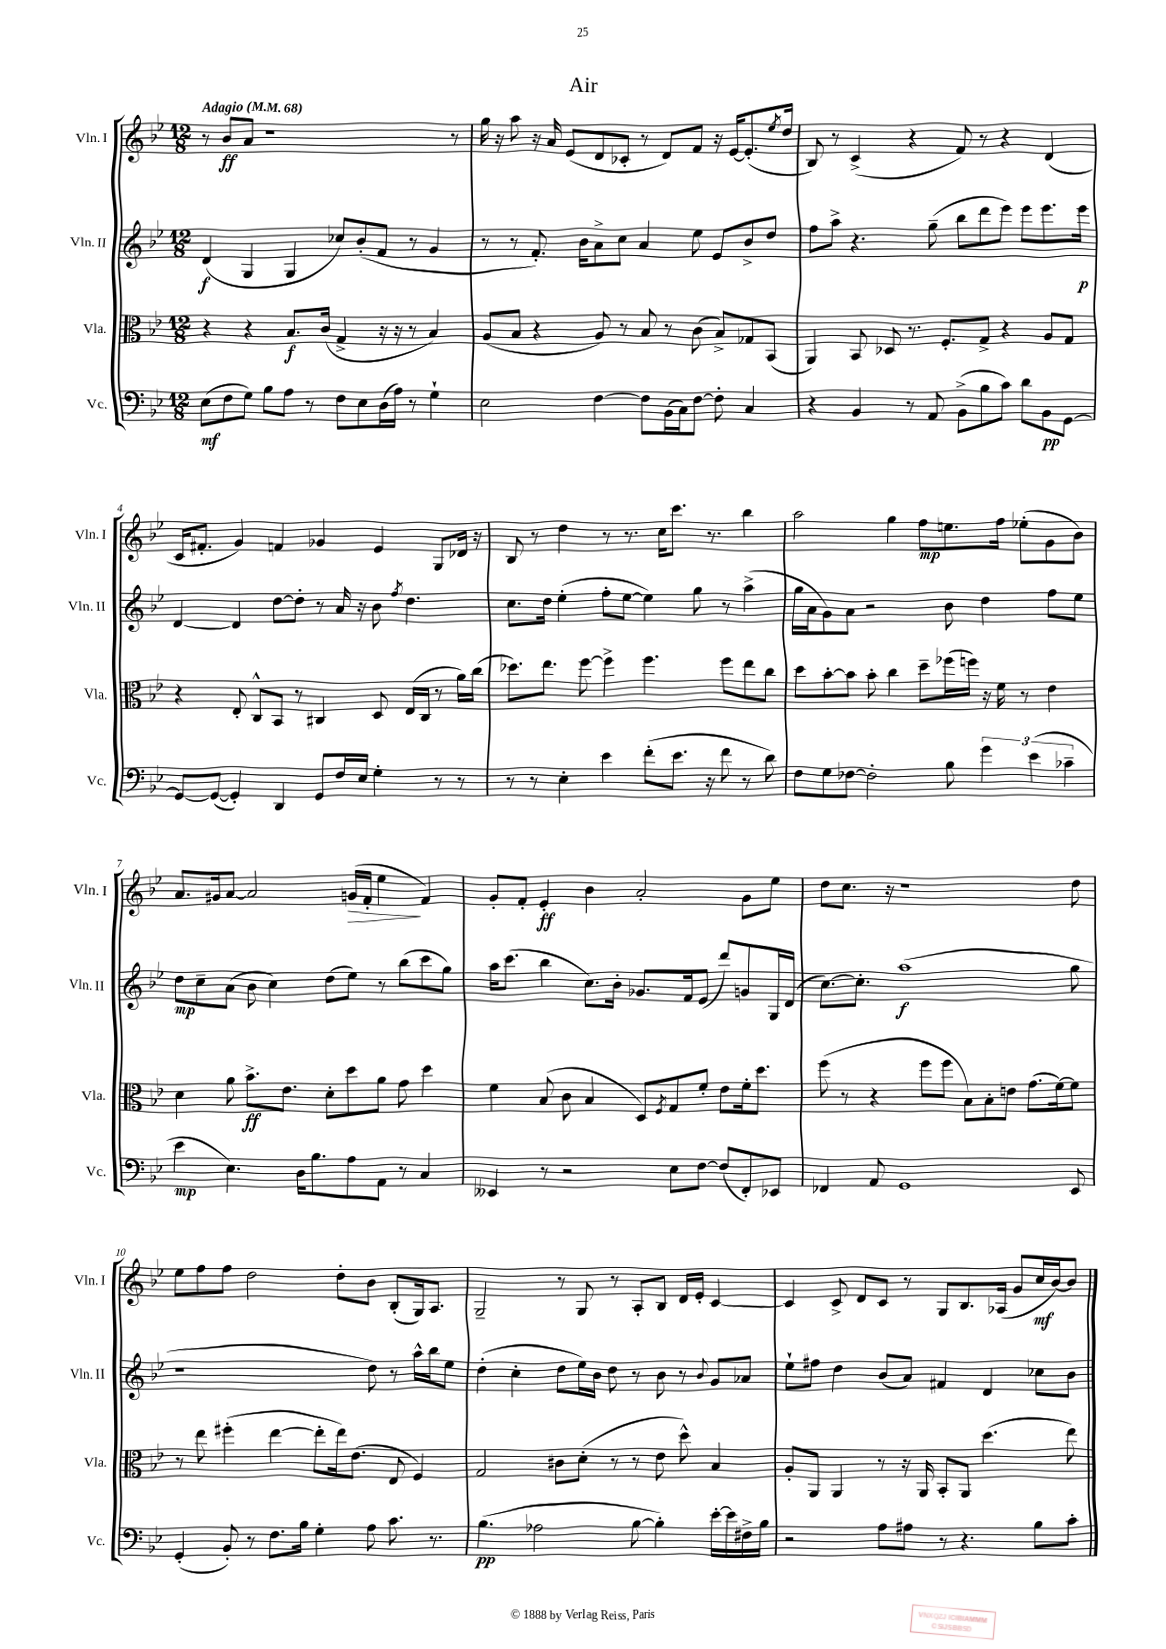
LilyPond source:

\header { title = "Air" }
<<
\new StaffGroup <<
\new Staff = "s0" \with { instrumentName = "Vln. I" shortInstrumentName = "Vln. I" } {
    \clef treble \key bes \major \numericTimeSignature \time 12/8 \tempo "Adagio" 4 = 68
    r8 bes'8\ff a'8 r1 r8 |
    g''16 r16 a''8 r16 a'16 ees'8( d'8 ces'8-. r8 d'8) f'8 r16 ees'16~ ees'8.-.( \acciaccatura { ees''8 } d''16 |
    bes8) r8 c'4->( r4 f'8) r8 r4 d'4( |
    c'16 fis'8.-. g'4) f'4 ges'4 ees'4 g8 des'16 r16 |
    bes8 r8 d''4 r8 r8. c''16 c'''8. r8. bes''4 |
    a''2 g''4 f''8\mp e''8. f''16 ees''8-.( g'8 bes'8) |
    a'8. gis'16 a'8~ a'2 g'16\>( f'16-. ees''4\! f'4) |
    g'8-. f'8-. ees'4-.\ff bes'4 a'2-. g'8 ees''8 |
    d''8 c''8. r16 r1 d''8 |
    ees''8 f''8 f''8 d''2 d''8-. bes'8 bes8-.( g16) a8. |
    g2-- r8 g8 r8 a8-. bes8 d'16 ees'16-. c'4~ |
    c'4 c'8-> d'8 c'8 r8 g8 bes8. aes16( g'8 c''16\mf bes'16~) bes'8 \bar "|." |
}
\new Staff = "s1" \with { instrumentName = "Vln. II" shortInstrumentName = "Vln. II" } {
    \clef treble \key bes \major \numericTimeSignature \time 12/8
    d'4\f( g4 g4 ces''8) bes'8-.( f'8 r8 g'4 |
    r8 r8 f'8.-.) bes'16 a'8-> c''8 a'4 ees''8 ees'8 bes'8-> d''8 |
    f''8 a''8-> r4. g''8--( bes''8 d'''8 ees'''8) ees'''8 ees'''8. ees'''16\p |
    d'4~ d'4 d''8~ d''8-. r8 a'16 r16 bes'8 \acciaccatura { f''8 } d''4. |
    c''8. d''16 ees''4-.( f''8-. ees''8~ ees''4) g''8 r8 a''4->( |
    g''16 a'16 g'8) a'8 r2 bes'8 d''4 f''8 ees''8 |
    d''8\mp c''8-- a'8( bes'8 c''4) d''8( ees''8) r8 bes''8( c'''8 g''8) |
    a''16 c'''8.( bes''4 c''8.) bes'16-. ges'8. f'16 ees'8( d'''8) g'8 g16 d'16( |
    c''8.~) c''8.-. a''1\f( g''8 |
    r1 d''8) r8 a''16-^ bes''16 ees''8 |
    d''4-.( c''4-. d''8 ees''16) bes'16 d''8 r8 bes'8 r8 \appoggiatura { bes'8 } g'8 aes'8 |
    ees''8-! fis''8 d''4 bes'8( a'8) fis'4 d'4 ces''8 bes'8 \bar "|." |
}
\new Staff = "s2" \with { instrumentName = "Vla." shortInstrumentName = "Vla." } {
    \clef alto \key bes \major \numericTimeSignature \time 12/8
    r4 r4 bes8.\f c'16( g4-> r16 r16 r8 bes4) |
    a8( bes8 r4 a8) r8 bes8 r8 c'8( bes8->) ges8 bes,8( |
    a,4) bes,8 des8 r8. f8.-. g8-> r4 a8 g8 |
    r4 ees8-. c8-^ bes,8 r8 cis4 d8 ees16( cis16 r8 a'16) c''16( |
    des''8.) ees''8. f''8~ f''4-> f''4. f''8 ees''8 c''8 |
    d''8 bes'8~-. bes'8 bes'8-. c''4 d''8-- fes''16( f''16) r16 f'16 r8 ees'4 |
    d'4 a'8 bes'8.->\ff ees'8. d'8-. d''8 a'8 g'8 d''4 |
    f'4 bes8( c'8 bes4 d8) \acciaccatura { f8 } g8 f'8-. ees'8 f'16-. d''8. |
    f''8( r8 r4 f''8 f''8 bes8) bes8-. e'8 g'8.( f'16~) f'8 |
    r8 ees''8 fis''4-.( ees''4~ ees''8-. ees''16) ees'8.( ees8 f4) |
    g2 cis'8 d'8-.( r8 r8 ees'8 d''8-^) bes4 |
    a8-. a,8 a,4 r8 r16 a,16 bes,8-. a,8 d''4.( ees''8) \bar "|." |
}
\new Staff = "s3" \with { instrumentName = "Vc." shortInstrumentName = "Vc." } {
    \clef bass \key bes \major \numericTimeSignature \time 12/8
    ees8\mf( f8 g8) bes8 a8 r8 f8 ees8 d16( a16) r8 g4-! |
    ees2 f4~ f8 bes,16( c16) f8~ f8-. c4 |
    r4 bes,4 r8 a,8 bes,8->( bes8 c'8) d'8 bes,8\pp g,8~ |
    g,8~ g,8~( g,4-.) d,4 g,8 f16 ees16 g4-. r8 r8 |
    r8 r8 ees4-. ees'4 f'8-.( ees'8. r16 f'8 r8 d'8) |
    f8 g8 fes8~ fes2-. bes8 \tuplet 3/2 { g'4 ees'4( ces'4-- } |
    ees'4\mp ees4.) d16 bes8. a8 a,8 r8 c4 |
    eeses,4 r8 r2 ees8 f8~ f8( f,8-.) ees,8 |
    fes,4 a,8 g,1 ees,8 |
    g,4-.( bes,8-.) r8 f8. bes16 g4-. a8 c'8. r8. |
    bes4.\pp( aes2 bes8~ bes4-.) ees'16~-. ees'16 fis16-> bes16 |
    r2 a8 ais8 r8 r4. bes8 c'8-. \bar "|." |
}
>>
>>
